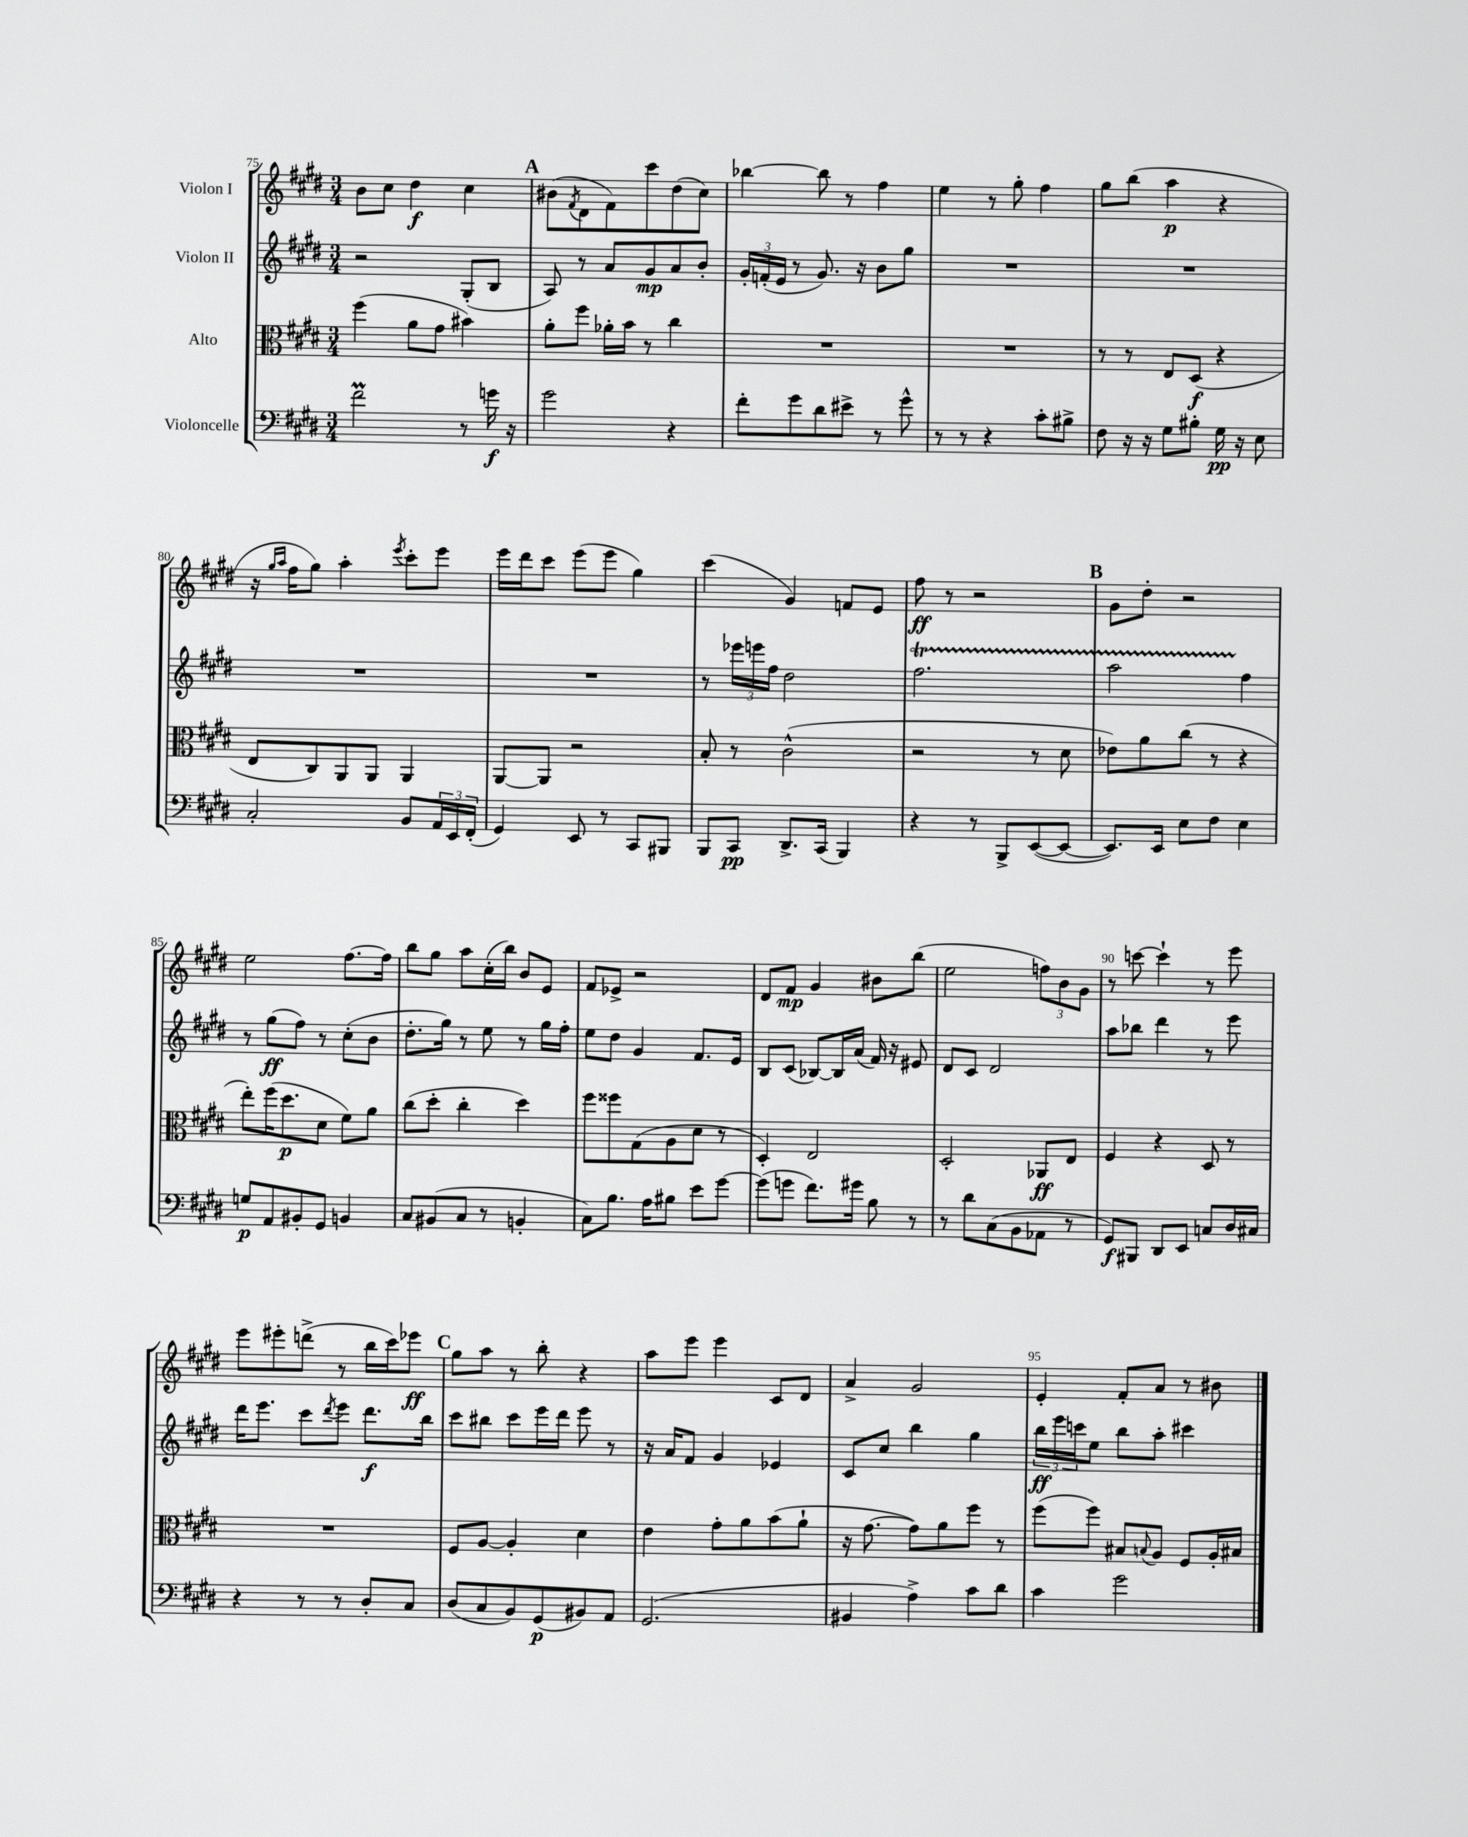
<<
\new StaffGroup <<
\new Staff = "s0" \with { instrumentName = "Violon I" } {
    \clef treble \key e \major \numericTimeSignature \time 3/4
    b'8 cis''8 dis''4\f cis''4 |
    \mark \markup { \bold "A" } bis'8( \acciaccatura { fis'8 } dis'8 fis'8) cis'''8 dis''8( cis''8) |
    bes''4~ bes''8 r8 fis''4 |
    e''4 r8 gis''8-. fis''4 |
    gis''8 b''8( a''4\p r4 |
    r16 \grace { gis''16 a''16 } fis''16 gis''8) a''4-. \acciaccatura { e'''8 } cis'''8-. e'''8 |
    e'''16 dis'''16 cis'''8 e'''8( e'''8 gis''4) |
    cis'''4( gis'4) f'8 e'8 |
    fis''8\ff r8 r2 |
    \mark \markup { \bold "B" } gis'8 dis''8-. r2 |
    e''2 fis''8.~ fis''16 |
    b''8 gis''8 a''8 cis''16-.( b''16) b'8 e'8 |
    fis'8 ees'8-> r2 |
    dis'8 fis'8\mp gis'4 bis'8 b''8( |
    e''2 \tuplet 3/2 { f''8) b'8 gis'8 } |
    r8 c'''8~ c'''4-! r8 e'''8 |
    e'''8 eis'''8-. d'''8->( r8 b''16 cis'''16) ees'''8\ff |
    \mark \markup { \bold "C" } gis''8 a''8 r8 b''8-. r4 |
    a''8 e'''8 e'''4 cis'8 dis'8 |
    a'4-> gis'2 |
    e'4-. fis'8-. a'8 r8 bis'8 \bar "|." |
}
\new Staff = "s1" \with { instrumentName = "Violon II" } {
    \clef treble \key e \major \numericTimeSignature \time 3/4
    r2 gis8-.( b8 |
    \mark \markup { \bold "A" } a8) r8 a'8 gis'8\mp a'8 b'8-. |
    \tuplet 3/2 { gis'16-. f'16-.( e'16 } r8 gis'8.) r16 b'8 gis''8 |
    R2. |
    R2. |
    R2. |
    R2. |
    r8 \tuplet 3/2 { ees'''16 e'''16 fis''16 } dis''2 |
    fis''2.\startTrillSpan |
    \mark \markup { \bold "B" } a''2 fis''4\stopTrillSpan |
    r8 gis''8\ff( fis''8) r8 cis''8-.( b'8 |
    dis''8.-. gis''16) r8 e''8 r8 gis''16 fis''16-. |
    e''8 dis''8 gis'4 fis'8. e'16 |
    b8 cis'8( bes8~) bes16 a'16( fis'16) r16 eis'8 |
    dis'8 cis'8 dis'2 |
    a''8 bes''8 dis'''4 r8 e'''8 |
    dis'''16 e'''8. cis'''8 \acciaccatura { dis'''8 } e'''8 dis'''8.\f b''16 |
    \mark \markup { \bold "C" } cis'''8 bis''8 cis'''8 e'''16 dis'''16 e'''8 r8 |
    r16 a'16 fis'8 gis'4 ees'4 |
    cis'8 cis''8 b''4 gis''4 |
    \tuplet 3/2 { b''16\ff e'''16 c'''16 } e''8 b''8 a''8-. cis'''4 \bar "|." |
}
\new Staff = "s2" \with { instrumentName = "Alto" } {
    \clef alto \key e \major \numericTimeSignature \time 3/4
    fis''4( a'8 gis'8 bis'4) |
    \mark \markup { \bold "A" } a'8-. fis''8 aes'16-. b'16 r8 cis''4 |
    R2. |
    R2. |
    r8 r8 e8 dis8\f( r4 |
    e8 cis8) a,8 a,8 a,4 |
    a,8~ a,8 r2 |
    b8-. r8 cis'2-^( |
    r2 r8 dis'8 |
    \mark \markup { \bold "B" } ees'8) a'8 cis''8( r8 r4 |
    e''8-.) fis''16( dis''8.\p dis'8 fis'8) a'8 |
    cis''8( dis''8-. cis''4-. dis''4) |
    fis''8 fisis''8 gis8( a8 dis'8 r8 |
    dis4-.) e2 |
    dis2-. aes,8\ff e8 |
    fis4 r4 dis8 r8 |
    R2. |
    \mark \markup { \bold "C" } fis8 a8~ a4-. dis'4 |
    e'4 gis'8-. a'8 b'8( a'8-! |
    r16 gis'8.~ gis'8) a'8 fis''8 r8 |
    fis''8( fis''8) bis8 \appoggiatura { b8 } a8 fis8 a16-. bis16 \bar "|." |
}
\new Staff = "s3" \with { instrumentName = "Violoncelle" } {
    \clef bass \key e \major \numericTimeSignature \time 3/4
    fis'2\prall r8 g'16\f r16 |
    \mark \markup { \bold "A" } gis'2 r4 |
    fis'8-. gis'8 dis'8 eis'8-> r8 gis'8-^ |
    r8 r8 r4 cis'8-. bis8-> |
    fis8 r16 r16 gis8 bis8-. gis16\pp r16 e8 |
    cis2-. b,8 \tuplet 3/2 { a,16 e,16 fis,16-.( } |
    gis,4) e,8 r8 cis,8 bis,,8 |
    b,,8 cis,8\pp dis,8.-> cis,16( b,,4) |
    r4 r8 b,,8-> e,8~( e,8~ |
    \mark \markup { \bold "B" } e,8.) e,16 e8 fis8 e4 |
    g8\p a,8 bis,8-. gis,8 b,4 |
    cis8 bis,8( cis8 r8 b,4-. |
    cis8) b8. a16 bis8 e'8 gis'8~ |
    gis'8( g'8 fis'8.) gis'16 b8 r8 |
    r8 dis'8 cis8( b,8 aes,8 r8 |
    gis,8\f) bis,,8 dis,8 e,8 c8 dis16 cis16 |
    r4 r8 r8 dis8-. cis8 |
    \mark \markup { \bold "C" } dis8( cis8 b,8) gis,8\p( bis,8) a,8 |
    gis,2.( |
    bis,4 a4->) cis'8 dis'8 |
    cis'4 gis'2 \bar "|." |
}
>>
>>
\layout { \context { \Score currentBarNumber = #75 \override BarNumber.break-visibility = ##(#f #t #t) barNumberVisibility = #(every-nth-bar-number-visible 5) } }
